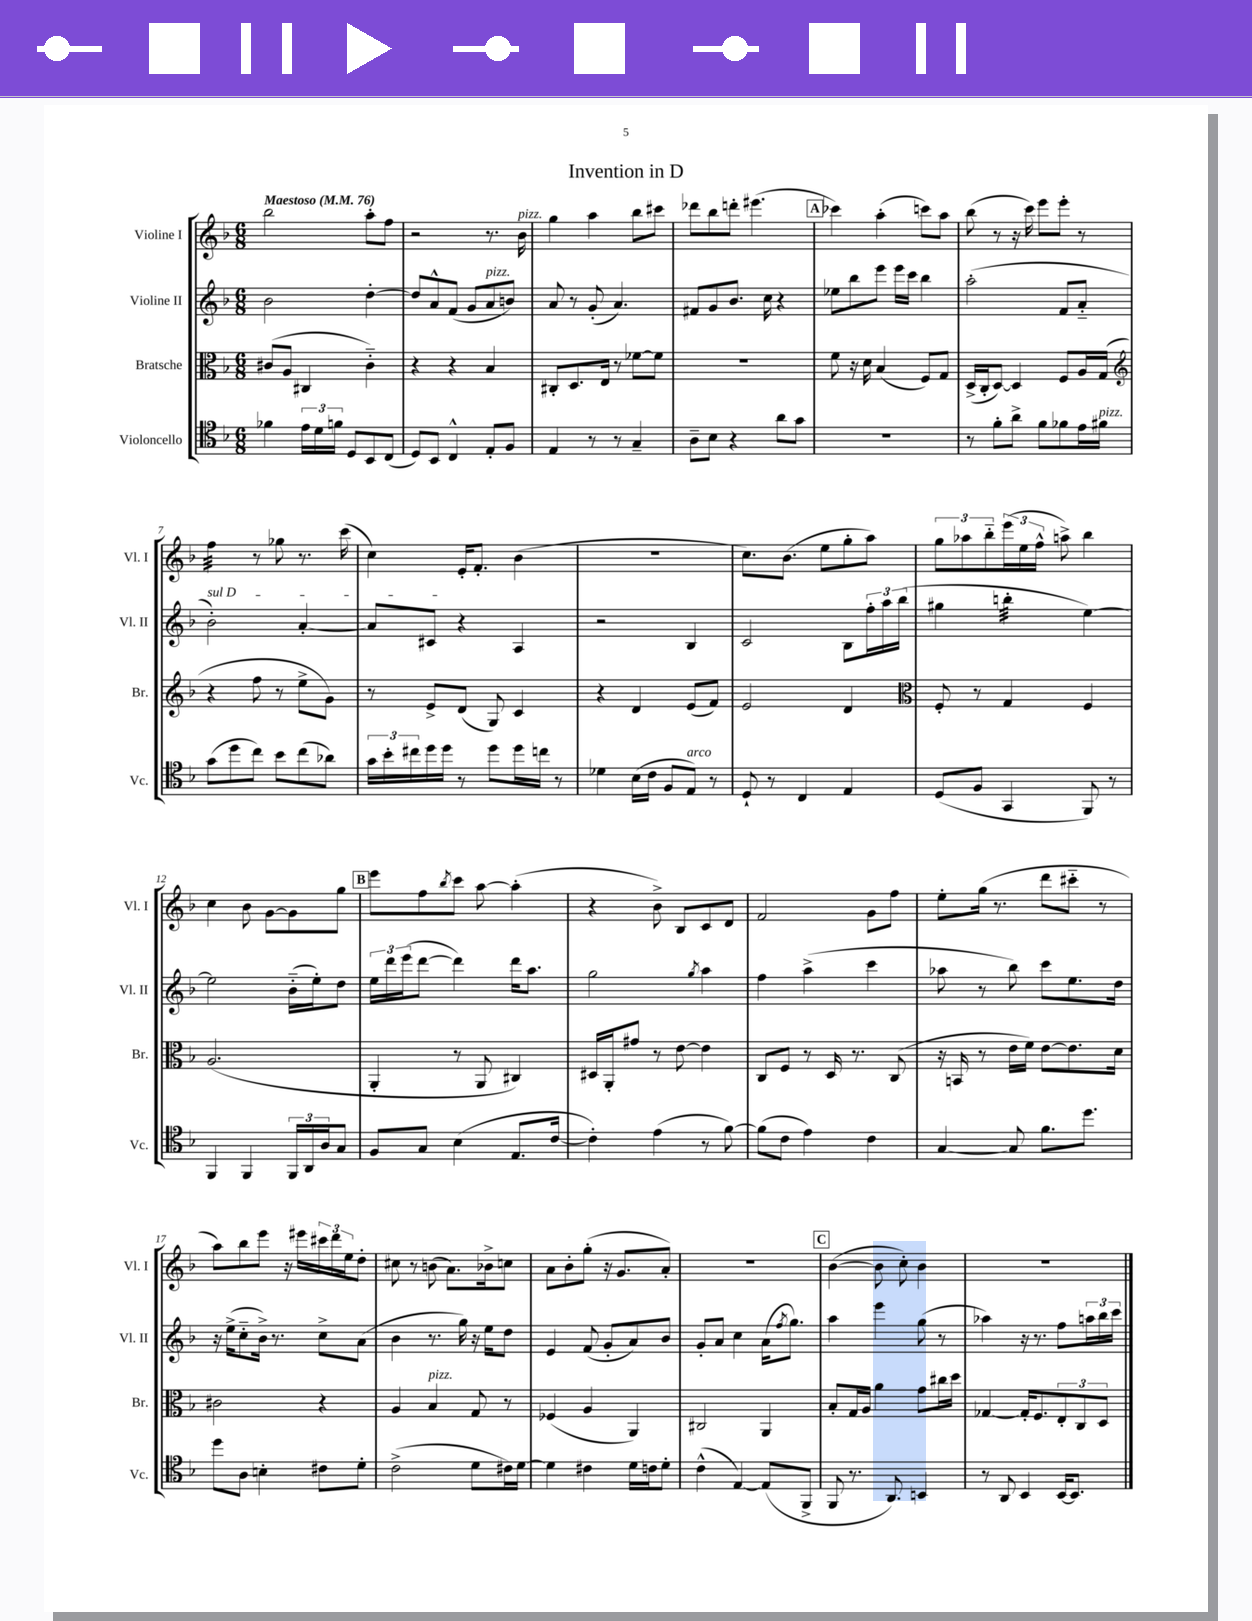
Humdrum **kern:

**kern	**kern	**kern	**kern
*staff4	*staff3	*staff2	*staff1
*clefC4	*clefC3	*clefG2	*clefG2
*k[b-]	*k[b-]	*k[b-]	*k[b-]
*M6/8	*M6/8	*M6/8	*M6/8
*MM76	*MM76	*MM76	*MM76
4f-	(8c#	2b-	2bb-
.	8A	.	.
24e	4C#	.	.
24d	.	.	.
24f	.	.	.
8D	.	.	.
8BB-	4c#'~)	[4dd'	8aa'
(8C	.	.	8ff
=	=	=	=
8D)	4r	8dd]	2r
8BB-	.	8a^^	.
4C^^	4r	(8f	.
.	.	8g	.
8E'	4B-	8a	8.r
8F	.	8b)	.
.	.	.	16b-
=	=	=	=
4E	8C#'	8a	4gg
.	8.D	8r	.
8r	.	(8g'	4aa
.	16E	.	.
8r	8r	4.a)	.
4G~	[8f-	.	8bb-
.	8f-]	.	8ccc#
=	=	=	=
8A~	2.r	8f#	8ddd-
8B-	.	8g	8bb-
4r	.	8.b-	8ddd'
.	.	.	(4.eee#
.	.	16cc	.
8a	.	4r	.
8g	.	.	.
=	=	=	=
2.r	8f	8ee-	4ccc-)
.	16r	8bb-	.
.	16d	.	.
.	(4B-	8eee	(4aa'
.	.	16eee	.
.	.	16ccc	.
.	8F)	4bb-	8ccc)
.	8G	.	8aa
=	=	=	=
8r	(16D^	(2aa'	(8bb-
.	16C'	.	.
8f'	[8D)	.	8r
8a^	4D]	.	16r
.	.	.	16ccc)
8f	.	.	8eee
8f-	8F	8f	8eee'
16e	16A	8a'~	8r
16f#	(16G	.	.
=	=	=	=
*	*clefG2	*	*
(8g	4r	2b-')	4ff
8dd	.	.	.
8cc)	8ff	.	8r
8b-	8r	.	8gg-
(8cc	8ee^	[4a'	8.r
8a-)	8g)	.	.
.	.	.	(16ccc
=	=	=	=
24g	8r	8a]	4cc)
24b-'	.	.	.
24cc#	.	.	.
16dd	8e^	8c#	.
16dd	.	.	.
8r	(8d	4r	16e'
.	.	.	8.f'
8dd	8G)	.	.
16dd	4c	4A	(4b-
16cc	.	.	.
8r	.	.	.
=	=	=	=
4d-	4r	2r	2.r
(16B-	4d	.	.
16c	.	.	.
8F	.	.	.
8E)	(8e	4B-	.
8r	8f)	.	.
=	=	=	=
8D`	2e	2c	8.cc)
8r	.	.	.
.	.	.	(8.b-
4C	.	.	.
.	.	.	8ee
4E	4d	8B-	8gg'
.	.	24ff'	8aa)
.	.	24aa	.
.	.	(24bb-	.
=	=	=	=
*	*clefC3	*	*
(8D	8F'	4gg#	12gg
.	.	.	12aa-
8F	8r	.	.
.	.	.	12bb-'~
4GG	4G	4bb'	(24eee
.	.	.	24ee
.	.	.	24ff^^
.	.	.	8aa^)
8FF)	4F	[4ee)	4bb-
8r	.	.	.
=	=	=	=
4FF	(2.A	2ee]	4cc
4FF	.	.	8b-
.	.	.	[8g
24FF	.	(16b-'~	8g]
24AA	.	.	.
.	.	16ee')	.
24A	.	.	.
8G	.	8dd	8gg
=	=	=	=
8F	4AA'	24ee	8eee
.	.	24ddd	.
.	.	(24eee	.
8G	.	[8ddd	8ff
.	.	.	8qbb-
(4B-	8r	4ddd])	8ccc
.	8AA	.	[8aa
8.E	4C#)	16ddd	(4aa']
.	.	8.aa	.
[16c	.	.	.
=	=	=	=
4c'])	16D#	2gg	4r
.	16AA'	.	.
.	8g#	.	.
(4e	8r	.	8b-^)
.	[8e	.	8B-
.	.	8qgg	.
8r	4e]	4aa	8c
[8f)	.	.	8d
=	=	=	=
(8f]	8C	4ff	2f
8c	8F	.	.
4e)	8r	(4aa^	.
.	16D	.	.
.	8.r	.	.
4c	.	4ccc	8g
.	(8C	.	8ff
=	=	=	=
[4G	16r	8aa-	8ee'
.	16BB	.	.
.	8r	8r	(16gg
.	.	.	8.r
8G]	16e	8bb-)	.
.	16f)	.	.
8.f	[8e	8ccc	8ddd
.	8.e]	8.ee	8ccc#'~
8.dd	.	.	.
.	.	.	8r
.	16d	16dd	.
=	=	=	=
8dd	2c#	16r	8aa)
.	.	(16ee^	.
8A	.	8cc'~	8bb-
4B'	.	16b-^)	8eee
.	.	8.r	.
.	.	.	16r
.	.	.	16eee#
8c#	4r	8cc^	24ccc#
.	.	.	24ddd
.	.	.	24ee
8d'	.	(8a	8dd'
=	=	=	=
(2c^	4A	4b-	8cc#
.	.	.	8r
.	4B-	8.r	(8b
.	.	.	8.a)
.	.	16gg)	.
8d	8G	16r	.
.	.	16ee	16b-^
16c#)	8r	8dd	8cc
[16d	.	.	.
=	=	=	=
4d]	(4F-	4e	8a
.	.	.	8b-'
4c#	4A	(8f	(8gg'
.	.	8g'	16r
.	.	.	8.g
16d	4AA)	8a)	.
16c	.	.	.
8d'	.	8b-	8a')
=	=	=	=
(4c^^	2C#	8g'	2.r
.	.	8a	.
[4E)	.	4cc	.
(8E]	4AA	(16a	.
.	.	8qff	.
.	.	8.gg)	.
8FF^	.	.	.
=	=	=	=
8FF	8B-'	4aa	([4b-
8.r	16G	.	.
.	16A	.	.
.	4a	4eee	8b-]
8.AA)	.	.	.
.	.	.	8cc')
4BB	8g	(8gg	4b-
.	16cc#	8r	.
.	16dd	.	.
=	=	=	=
8r	[4G-	4aa-)	2.r
8AA	.	.	.
4BB-	16G-']	16r	.
.	8.F	8.r	.
[16BB-	12E'	8ff	.
8.BB-]	.	.	.
.	12C	.	.
.	.	24aa	.
.	12D	24bb-	.
.	.	24ccc	.
==	==	==	==
*-	*-	*-	*-
